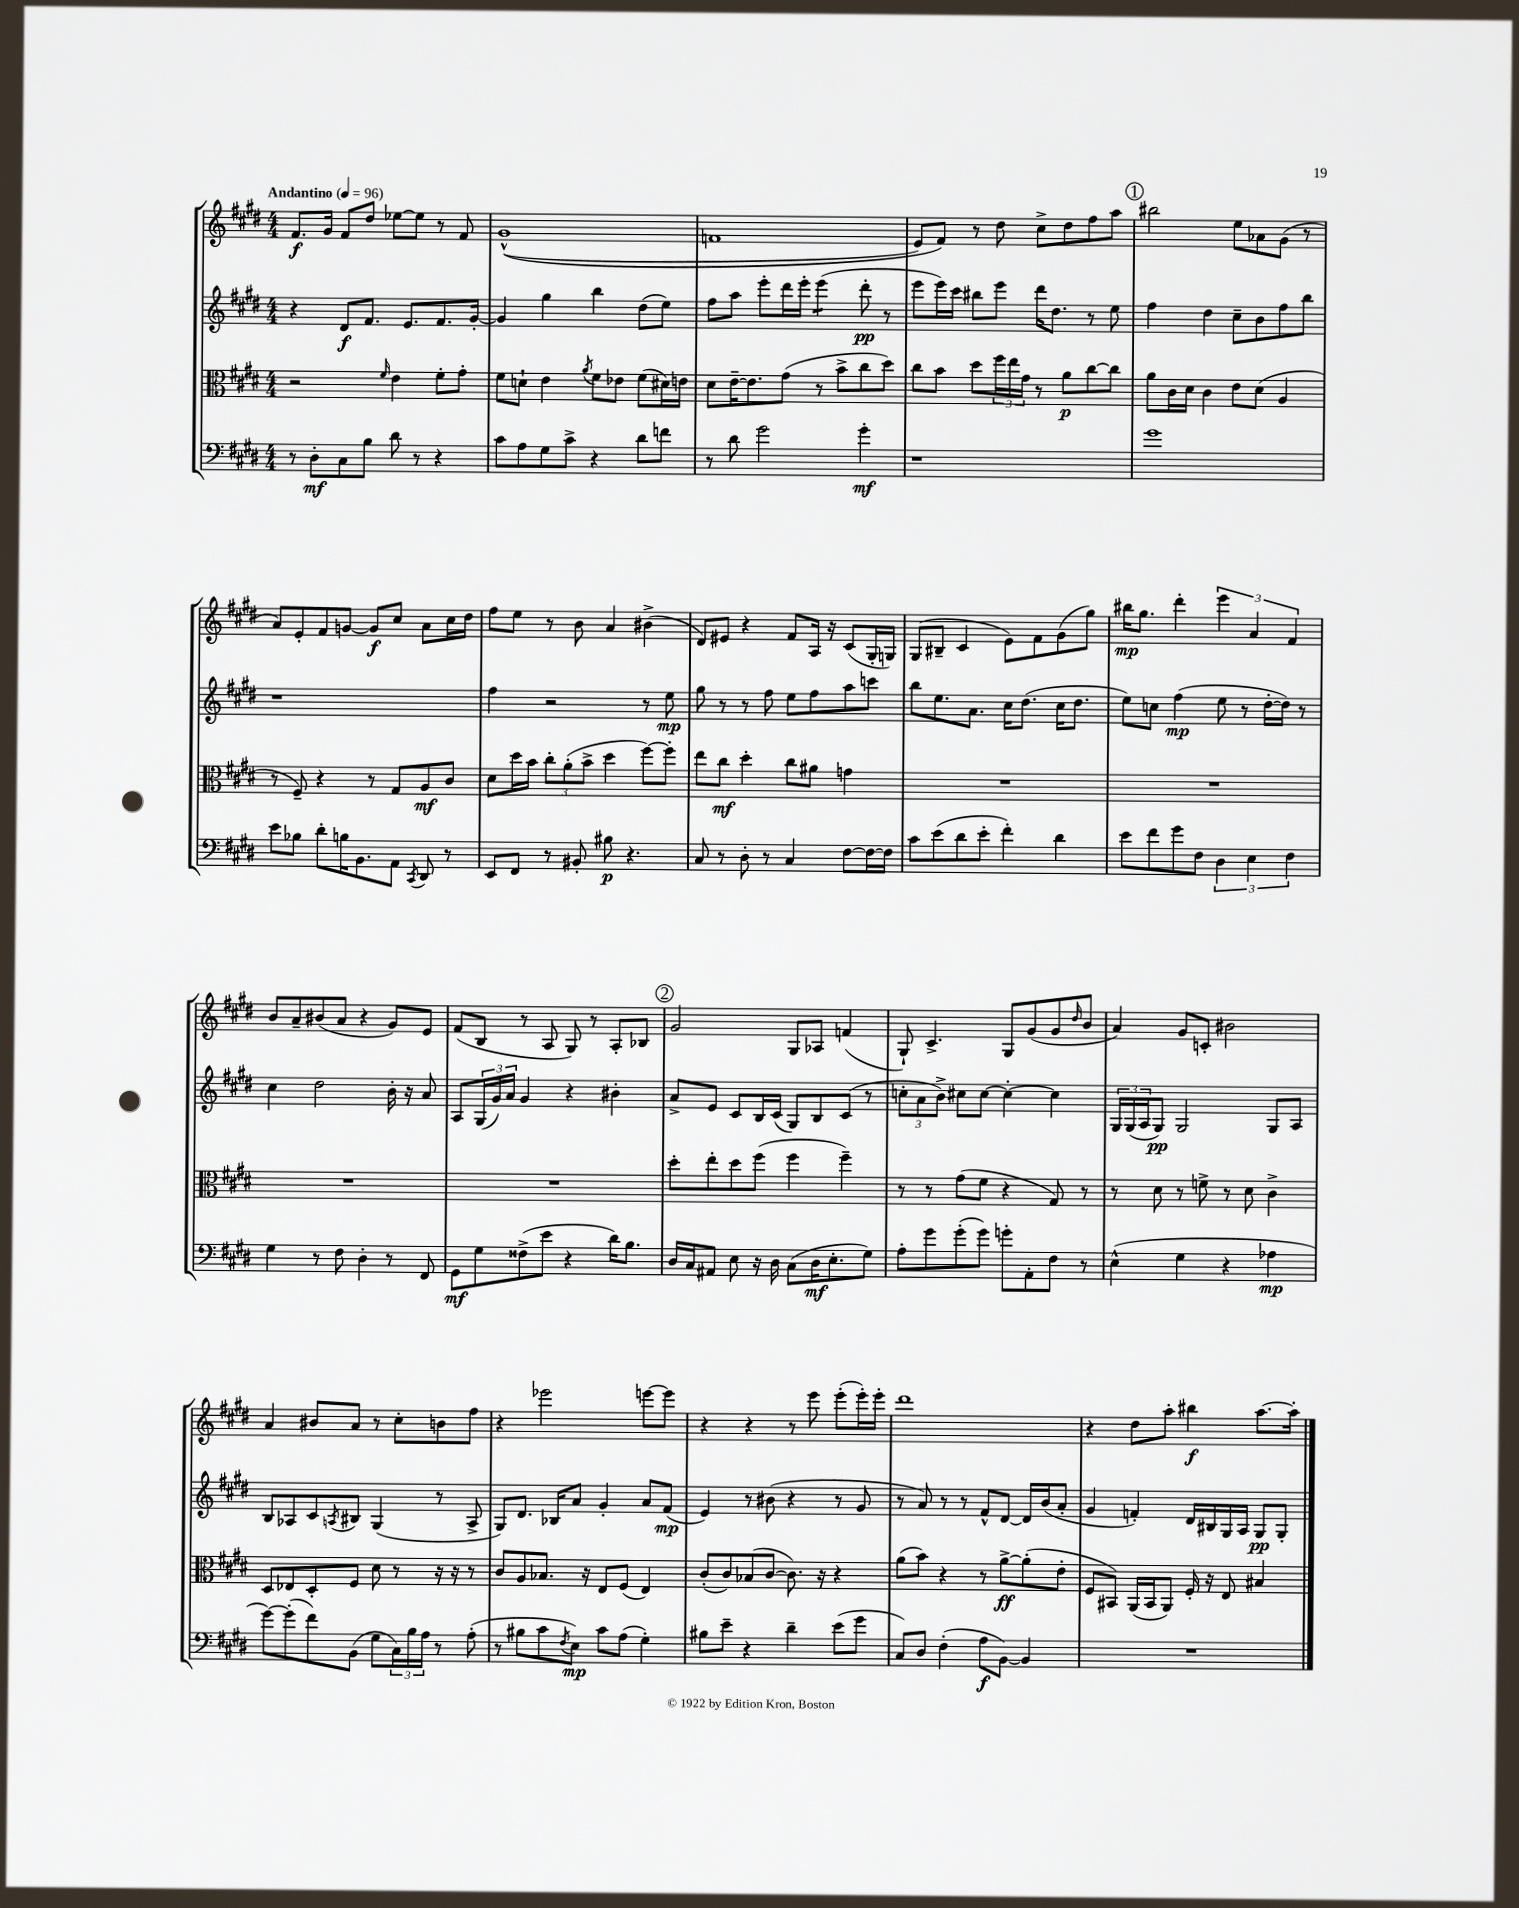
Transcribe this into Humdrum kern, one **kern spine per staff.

**kern	**kern	**kern	**kern
*staff4	*staff3	*staff2	*staff1
*clefF4	*clefC3	*clefG2	*clefG2
*k[f#c#g#d#]	*k[f#c#g#d#]	*k[f#c#g#d#]	*k[f#c#g#d#]
*M4/4	*M4/4	*M4/4	*M4/4
*MM96	*MM96	*MM96	*MM96
8r	2r	4r	8.f#
8D#'	.	.	.
.	.	.	16g#
8C#	.	8d#	8f#
8B	.	8.f#	8dd#
.	16qqf#	.	.
8d#	4e	.	[8ee-
.	.	8.e	.
8r	.	.	8ee-]
4r	8f#'	8.f#	8r
.	8g#'	.	8f#
.	.	[16g#'	.
=	=	=	=
8c#	8f#	4g#]	&((1g#^^
8A	8d`	.	.
8G#	4e	4gg#	.
8c#^	.	.	.
.	8qa	.	.
4r	8f#	4bb	.
.	8e-	.	.
8d#	(8f#	(8dd#	.
8f	16d#)	8ee)	.
.	16e	.	.
=	=	=	=
8r	8d#	8ff#	1f
8d#	[16e~	8aa	.
.	8.e]	.	.
2g#	.	8eee'	.
.	(8g#	16ddd#	.
.	.	16eee'	.
.	8r	(4eee	.
.	8b^	.	.
4g#'	8cc#	8ddd#'	.
.	8dd#)	8r	.
=	=	=	=
1r	8cc#	8eee	8e)
.	8b	16eee)	8f#&)
.	.	16ccc#	.
.	8dd#	8bb#	8r
.	24ff#	8eee	8dd#
.	24ee	.	.
.	24g#	.	.
.	8r	16ddd#	8cc#^
.	.	8.dd#	.
.	8a	.	8dd#
.	[8cc#	8r	8ff#
.	8cc#]	8ee	8aa
=	=	=	=
1g#	8a	4ff#	2bb#
.	16c#	.	.
.	16d#	.	.
.	4c#	4dd#	.
.	8e	8cc#~	8ee
.	(8d#	8b	8a-
.	4A	8ff#	(8g#
.	.	8bb	8r
=	=	=	=
8e	8r	1r	8a)
8B-	8F#~)	.	8e'
8d#'	4r	.	8f#
16B	.	.	[8g
8.BB	.	.	.
.	8r	.	8g]
8AA	8G#	.	8cc#
8qCC#	.	.	.
8DD#	8A	.	8a
8r	8c#	.	16cc#
.	.	.	16dd#
=	=	=	=
8EE	8d#	4ff#	8ff#
8FF#	16dd#	.	8ee
.	16b	.	.
8r	12cc#'	2r	8r
.	(12a'	.	.
8BB#'	.	.	8b
.	12b^	.	.
8B#	4dd#	.	4a
4.r	.	.	.
.	[8ff#)	8r	(4b#^
.	8ff#']	8ee	.
=	=	=	=
8C#	8ee	8gg#	8d#)
8r	8cc#	8r	8e#
8D#'	4dd#'	8r	4r
8r	.	8ff#	.
4C#	8cc#	8ee	8f#
.	8a#	8ff#	16A
.	.	.	16r
[8F#	4g	8aa	(8c#
16F#_	.	8ccc	16G#'
16F#]	.	.	16G)
=	=	=	=
8c#	1r	8bb	(8G#
(8e	.	8.ee	8B#~
8d#	.	.	4c#
.	.	8.a	.
8e'	.	.	.
4f#')	.	16cc#	8e)
.	.	(8.dd#	.
.	.	.	8f#
4d#	.	16cc#	(8g#
.	.	8.dd#	.
.	.	.	8gg#)
=	=	=	=
8e	1r	8ee)	16bb#
.	.	.	8.gg#
8f#	.	8cc	.
8g#	.	(4ff#	4ddd#'
8F#	.	.	.
6D#	.	8ee	6eee
.	.	8r	.
6E	.	.	6a
.	.	[16dd#'	.
.	.	16dd#])	.
6F#	.	.	6f#
.	.	8r	.
=	=	=	=
4G#	1r	4cc#	8b
.	.	.	8a~
8r	.	2dd#	(8b#
8F#	.	.	8a
4D#'	.	.	4r
8r	.	16b'	8g#)
.	.	16r	.
8FF#	.	8a	8e
=	=	=	=
8GG#	1r	8A	(8f#
8G#	.	(24G#	8B
.	.	24g#)	.
.	.	24a	.
(8F##^	.	4g#	8r
8e	.	.	8A
4r	.	4r	8G#)
.	.	.	8r
16d#)	.	4b#'	8A'
8.B	.	.	.
.	.	.	8B-
=	=	=	=
16D#	8dd#'	8a^	2g#
16C#	.	.	.
8AA#	8ee'	8e	.
8E	8dd#	8c#	.
16r	(8ff#	16B	.
16D#	.	(16c#	.
(8C#	4ff#	8G#)	8G#
16D#	.	8B	8A-
8.E'	.	.	.
.	4ff#~)	(8c#	(4f
8G#)	.	8r	.
=	=	=	=
8A'	8r	12cc'	8G#`)
.	.	12a	.
8g#	8r	.	4.c#^
.	.	12b^)	.
(8g#'	(8g#	8cc#	.
8g#)	8f#	[8cc#	.
8g'	4r	4cc#'_	8G#
8AA'	.	.	(8g#
8F#	8G#)	4cc#]	8g#
.	.	.	16qqdd#
8r	8r	.	8b
=	=	=	=
(4E^^	8r	24G#	4a)
.	.	(24G#	.
.	.	24A	.
.	8d#	8G#)	.
4G#	8r	2G#	8g#
.	8f^	.	8c'
4r	8r	.	2b#
.	8d#	.	.
4A-	4c#^	8G#	.
.	.	8A	.
=	=	=	=
[8g#)	8D#	8B	4a
(8g#']	8E-	8A-	.
8f#)	8D#'	8c#	8b#
.	.	8qA	.
(8BB	8F#	8B#	8a
8G#	8d#	(4G#	8r
24C#)	8r	.	8cc#'
24B	.	.	.
24A	.	.	.
8r	16r	8r	8b
.	16r	.	.
(8A'	8r	8A^	8ff#
=	=	=	=
8r	8c#	8G#)	4r
8B#	8A	8.d#	.
8c#	8.B-	.	2eee-
.	.	16B-	.
8qF#	.	.	.
8E)	.	8a	.
.	16r	.	.
8c#	8E	4g#'	.
(8A	(8F#	.	.
4G#')	4E)	8a	[8eee
.	.	(8f#	8eee]
=	=	=	=
8B#	(8c#'	4e)	4r
8e~	8c#)	.	.
4r	(8B-	8r	4r
.	[8c#	(8b#	.
4d#~	8.c#])	4r	8r
.	.	.	8eee
.	16r	.	.
(8e	4r	8r	(8eee'
8g#	.	8g#	16eee')
.	.	.	16eee'
=	=	=	=
8C#)	(8a	8r	1ddd#
8D#	8b)	8a)	.
(4F#'	4r	8r	.
.	.	8r	.
8A	8r	8f#^^	.
[8BB)	[8a^	[8d#	.
4BB]	(8a']	16d#]	.
.	.	(16b	.
.	8e'	8a'	.
=	=	=	=
1r	8F#	4g#	4r
.	8BB#)	.	.
.	(16AA	4f')	8dd#
.	16BB#	.	.
.	8AA)	.	8aa'
.	16F#'	16d#	4bb#
.	16r	16B#	.
.	8E	16G#	.
.	.	16A	.
.	4B#	8G#	[8.aa
.	.	8G#'	.
.	.	.	16aa']
==	==	==	==
*-	*-	*-	*-
